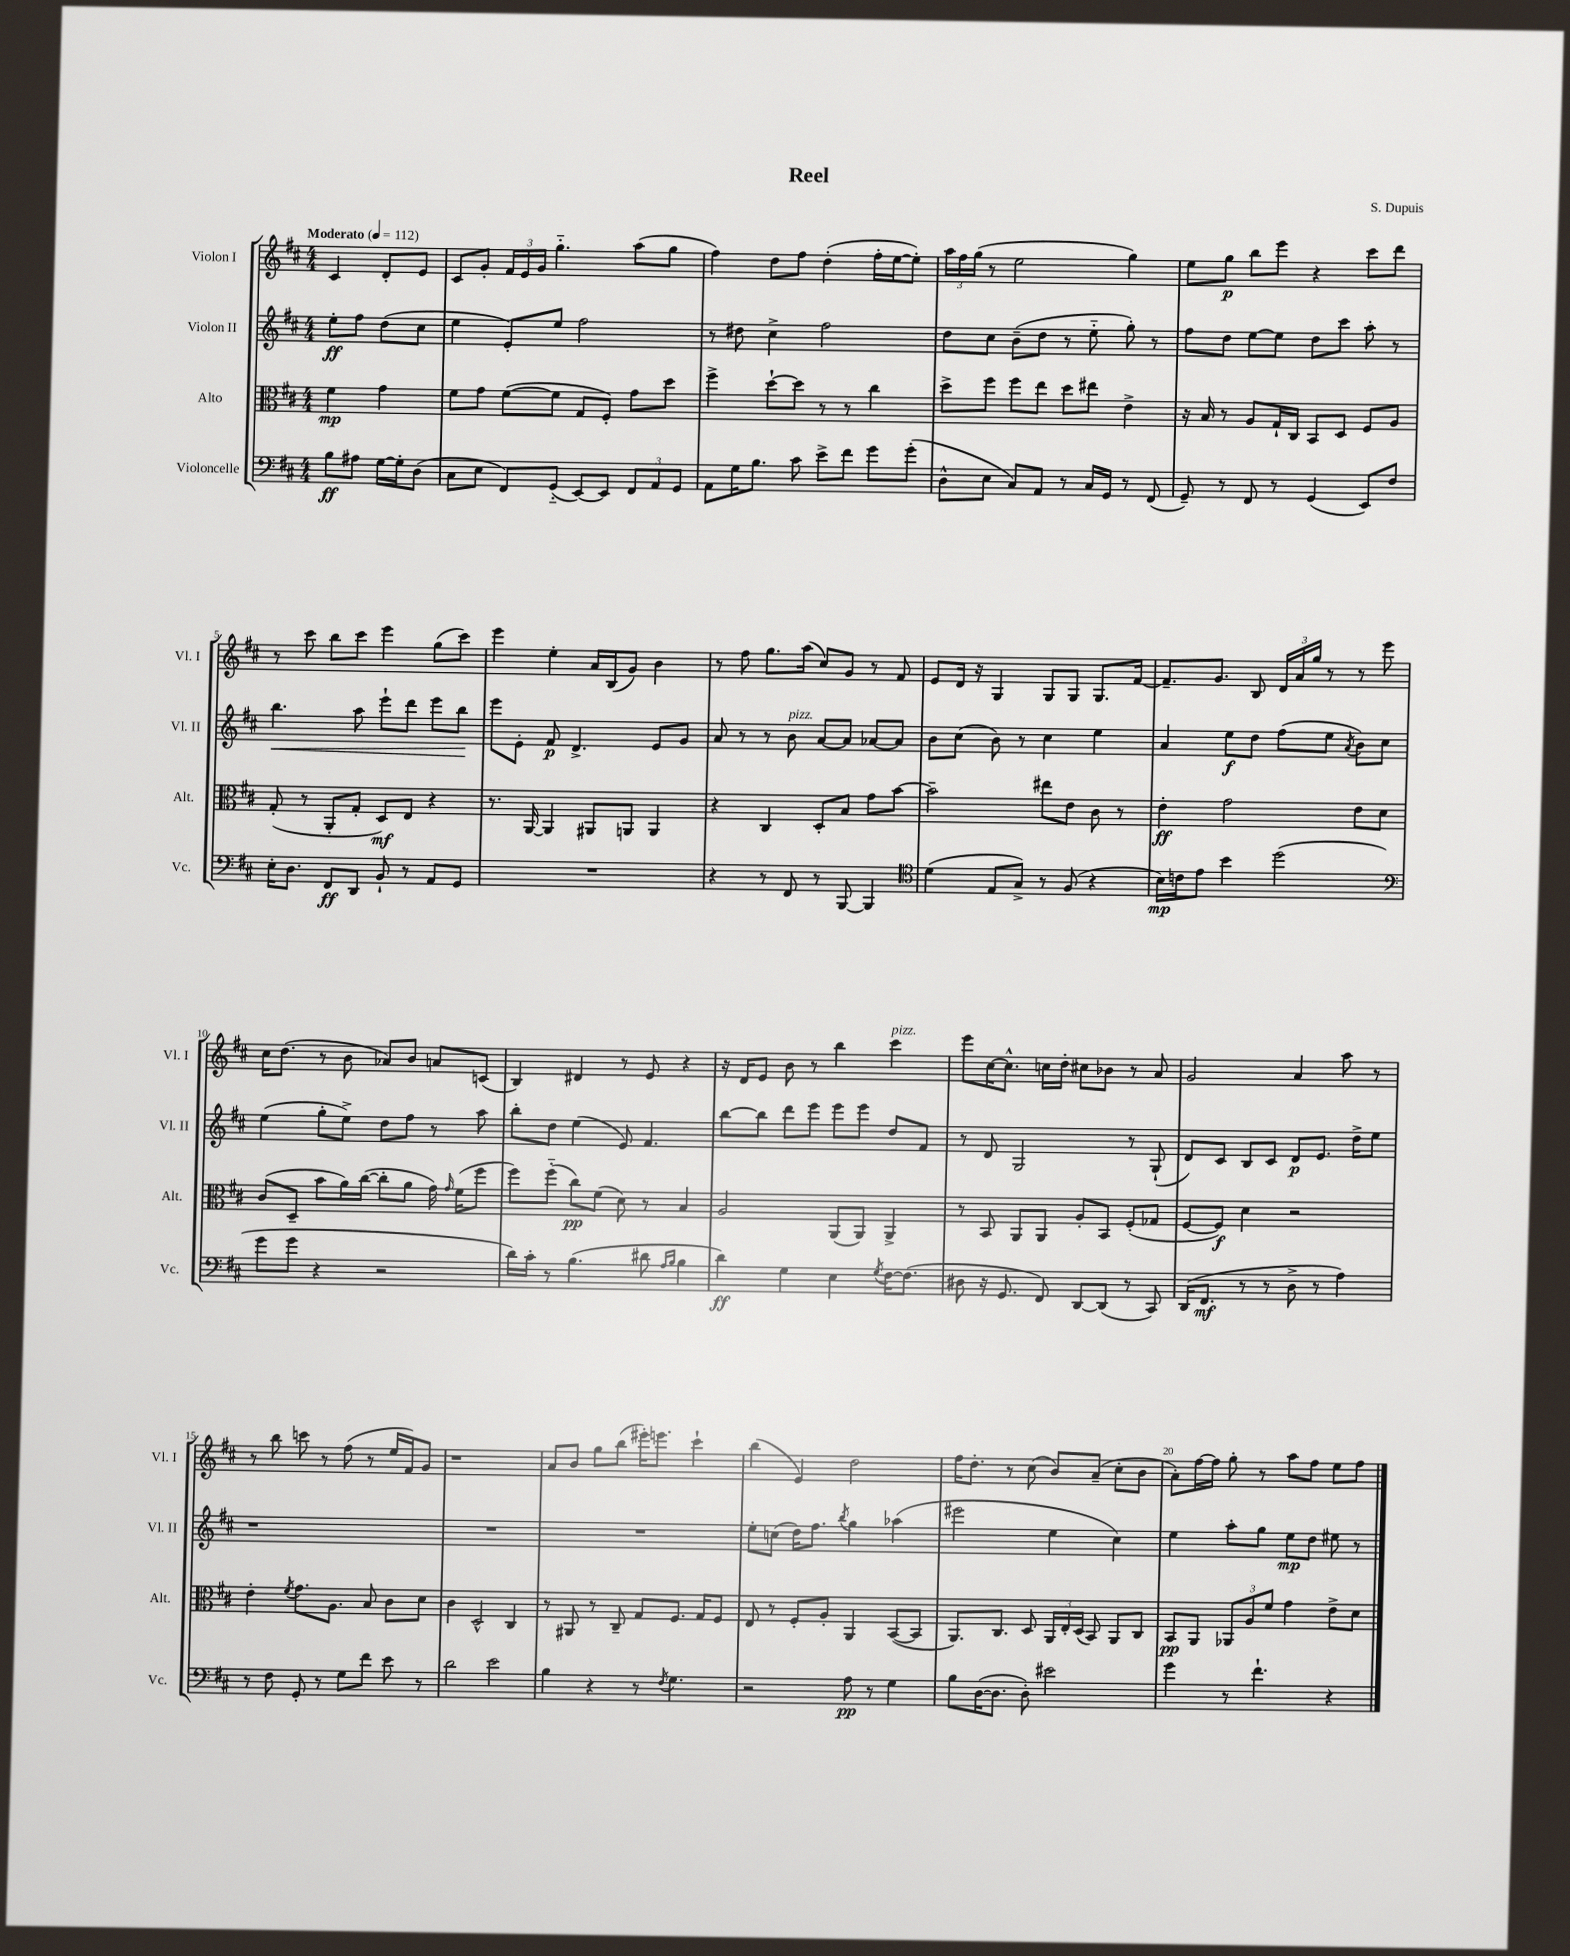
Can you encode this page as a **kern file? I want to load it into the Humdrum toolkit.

**kern	**kern	**kern	**kern
*staff4	*staff3	*staff2	*staff1
*clefF4	*clefC3	*clefG2	*clefG2
*k[f#c#]	*k[f#c#]	*k[f#c#]	*k[f#c#]
*M4/4	*M4/4	*M4/4	*M4/4
*MM112	*MM112	*MM112	*MM112
8B\L	4f#\	8ee'\L	4c#/
8A#\J	.	8ff#\J	.
[16G\LL	4g\	(8dd\L	8d'/L
16G'\]J	.	.	.
(8D\J	.	8cc#\J	8e/J
=	=	=	=
8C#\L	8f#\L	4ee\	8c#/L
8E\J	8g\J	.	8g'/J
8FF#/L)	([8f#\L	8e'/L)	24f#/LL
.	.	.	24e/
.	.	.	24g/JJ
(8GG'~/J	8f#\]J	8ee/J	4.gg'~\
[8EE/L)	8G/L	2ff#\	.
8EE/]J	8F#'/J)	.	.
12FF#/L	8g\L	.	(8aa\L
12AA/	.	.	.
.	8dd\J	.	8gg\J
12GG/J	.	.	.
=	=	=	=
8AA\L	4ff#^\	8r	4ff#\)
16G\K	.	8dd#\	.
8.B\J	.	.	.
.	[8dd`\L	4cc#^\	8dd\L
8c#\	8dd\]J	.	8ff#\J
8e^\L	8r	2ff#\	(4dd'\
8f#\J	8r	.	.
8g\L	4cc#\	.	16ff#'\LL
.	.	.	[16ee\J
(8g'\J	.	.	8ee'\]J)
=	=	=	=
8D^^\L	8dd^\L	8dd\L	24aa\LL
.	.	.	24ff#\
.	.	.	(24gg\JJ
8E\J	8ff#\J	8cc#\J	8r
8C#/L)	8ff#\L	(8b~\L	2ee\
8AA/J	8ee\J	8dd\J	.
8r	8dd\L	8r	.
16C#/LL	8ee#\J	8ee'~\	.
16GG/JJ	.	.	.
8r	4e^\	8gg'\)	4gg\)
(8FF#/	.	8r	.
=	=	=	=
8GG~/)	16r	8ff#\L	8ee\L
.	16B/	.	.
8r	8r	8dd\J	8gg\J
8FF#/	8A/L	[8ee\L	8bb\L
8r	16G`/L	8ee\]J	8eee\J
.	16C#/JJ	.	.
(4GG/	8BB/L	8dd\L	4r
.	8D/J	8ccc#\J	.
8EE/L)	8F#/L	8aa'\	8ccc#\L
8F#/J	8A/J	8r	8ddd\J
=	=	=	=
16E'\LK	(8G'/	4.bb\	8r
8.D\J	.	.	.
.	8r	.	8ccc#\
8FF#/L	8AA'/L	.	8bb\L
8DD/J	8G'/J	8aa\	8ccc#\J
8BB`/	8D/L)	8eee`\L	4eee\
8r	8E/J	8ddd\J	.
8AA/L	4r	8eee\L	(8gg\L
8GG/J	.	8bb\J	8ccc#\J)
=	=	=	=
1r	8.r	8eee\L	4eee\
.	.	8e'\J	.
.	[16AA/	.	.
.	4AA/]	8f#/	4ee'\
.	.	4.d^/	.
.	8AA#/L	.	16a/LL
.	.	.	(16B/J
.	8AA/J	.	8g/J)
.	4AA/	8e/L	4b\
.	.	8g/J	.
=	=	=	=
4r	4r	8a/	8r
.	.	8r	8ff#\
8r	4C#/	8r	8.gg\L
8FF#/	.	8b\	.
.	.	.	(16aa\Jk
8r	8D'/L	[8a/L	8cc#/L)
[8BBB/	8B/J	8a/]J	8g/J
4BBB/]	8g\L	[8a-/L	8r
.	[8b\J	8a-/]J	8f#/
=	=	=	=
*clefC4	*	*	*
(4d\	2b~\]	8b\L	8e/L
.	.	(8cc#\J	16d/Jk
.	.	.	16r
8E/L	.	8b\)	4G/
8G^/J)	.	8r	.
8r	8ee#\L	4cc#\	8G/L
(8F#/	8e\J	.	8G/J
4r	8c#\	4ee\	8.G/L
.	8r	.	.
.	.	.	[16f#/Jk
=	=	=	=
16B\LL)	4e'\	4a/	8.f#~/]L
16c\J	.	.	.
8e\J	.	.	.
.	.	.	8.g/J
4b\	2g\	8ee\L	.
.	.	8dd\J	8B/
(2dd\	.	(8ff#\L	24d/LL
.	.	.	24a/
.	.	.	24gg/JJ
.	.	8ee\J	8r
.	.	8qa/	.
.	8e\L	8b\L)	8r
.	8d\J	8cc#\J	8eee\
=	=	=	=
*clefF4	*	*	*
8g\L	(8c#/L	(4ee\	16cc#\LK
.	.	.	(8.dd\J
8g\J	8D~/J	.	.
4r	8b\L	8gg'\L	8r
.	16a\L)	8ee^\J)	8b\
.	([16cc#\JJ	.	.
2r	8cc#'\]L	8dd\L	8a-/L)
.	8a\J	8ff#\J	8b/J
.	16g\)	8r	8a/L
.	16qqg/	.	.
.	(16f#\LK	.	.
.	8ff#\J	8aa\	(8c/J
=	=	=	=
16d\LL)	8ff#\L)	8bb'\L	4B/)
16c#'\JJ	.	.	.
8r	(8ff#'~\J	8dd\J	.
(4.B\	8cc#\L)	(4ee\	4d#/
.	(8f#\J	.	.
.	8d\)	8e/)	8r
8d#\	8r	4.f#/	8e/
16qqA/LL	.	.	.
16qqB/JJ	.	.	.
4B\	4B/	.	4r
=	=	=	=
4d\)	2A/	[8bb\L	16r
.	.	.	16d/LK
.	.	8bb\]J	8e/J
4G\	.	8ddd\L	8b\
.	.	8eee\J	8r
4E\	(8AA/L	8eee\L	4bb\
.	8AA/J)	8eee\J	.
8qG/	.	.	.
[16F#\LK	4AA^/	8dd/L	4ccc#\
(8.F#\]J	.	.	.
.	.	8f#/J	.
=	=	=	=
8D#\	8r	8r	8eee\L
16r	8BB/	8d/	[16cc#\K
8.GG/	.	.	8.cc#^^\]J
.	8AA/L	2G/	.
8FF#/)	8AA/J	.	16cc\LL
.	.	.	16dd'\JJ
[8DD/L	8A'/L	.	8cc#\L
(8DD/]J	8BB/J	.	8b-\J
8r	(8F#'/L	8r	8r
8CC#/)	8G-/J	(8G`/	8a/
=	=	=	=
(16DD/LK	[8F#/L	8d/L)	2g/
8.FF#/J	.	.	.
.	8F#/]J)	8c#/J	.
8r	4d\	8B/L	.
8r	.	8c#/J	.
8D^\	2r	8d/L	4a/
8r	.	8.e/J	.
4A\)	.	.	8aa\
.	.	16dd^\LK	.
.	.	8ee\J	8r
=	=	=	=
8r	4e'\	1r	8r
8F#\	.	.	8bb\
.	8qf#/	.	.
8GG'/	8.g\L	.	8ccc\
8r	.	.	8r
.	8.A\J	.	.
8G\L	.	.	(8ff#\
8f#\J	8B/	.	8r
8e\	8c#\L	.	16ee/LL
.	.	.	16f#/J)
8r	8d\J	.	8g/J
=	=	=	=
2d\	4c#\	1r	1r
.	2D^^/	.	.
2e\	.	.	.
.	4C#/	.	.
=	=	=	=
4B\	8r	1r	8a/L
.	8AA#/	.	8b/J
4r	8r	.	8gg\L
.	8C#~/	.	(8bb\J
8r	8G/L	.	16eee#'\LK)
.	.	.	8.eee\J
8qF#/	.	.	.
4.G\	8.F#/J	.	.
.	.	.	4ccc#`\
.	16G/LK	.	.
.	8F#/J	.	.
=	=	=	=
2r	8E/	8ee'\L	(4bb\
.	8r	(8cc\J	.
.	8F#'/L	16dd\LK)	4e/)
.	.	8.ff#\J	.
.	8A'/J	.	.
.	.	8qbb/	.
8A\	4AA/	4gg\	2dd\
8r	.	.	.
4G\	([8BB/L	(4aa-\	.
.	8BB/]J	.	.
=	=	=	=
8B\L	8.AA/L)	2eee#\	16ff#\LK
.	.	.	8.dd'\J
([16D\K	.	.	.
8.D\]J	8.C#/J	.	.
.	.	.	8r
8D'\)	8D/	.	(8cc#\
2e#\	24AA/LL	4ee\	8b/L)
.	24E'/	.	.
.	(24D/JJ	.	.
.	8BB/)	.	(8a~/J
.	8AA/L	4cc#\)	8cc#'\L
.	8C#/J	.	8b\J
=	=	=	=
4g\	8BB/L	4ee\	8a'\L)
.	8AA/J	.	[16ff#\L
.	.	.	16ff#\]JJ
8r	12AA-/L	8aa'\L	8gg'\
.	12A/	.	.
4.f#`\	.	8gg\J	8r
.	12f#/J	.	.
.	4g\	8ee\L	8aa\L
.	.	8dd\J	8ff#\J
4r	8e^\L	8ee#\	8ee\L
.	8d\J	8r	8ff#\J
==	==	==	==
*-	*-	*-	*-
